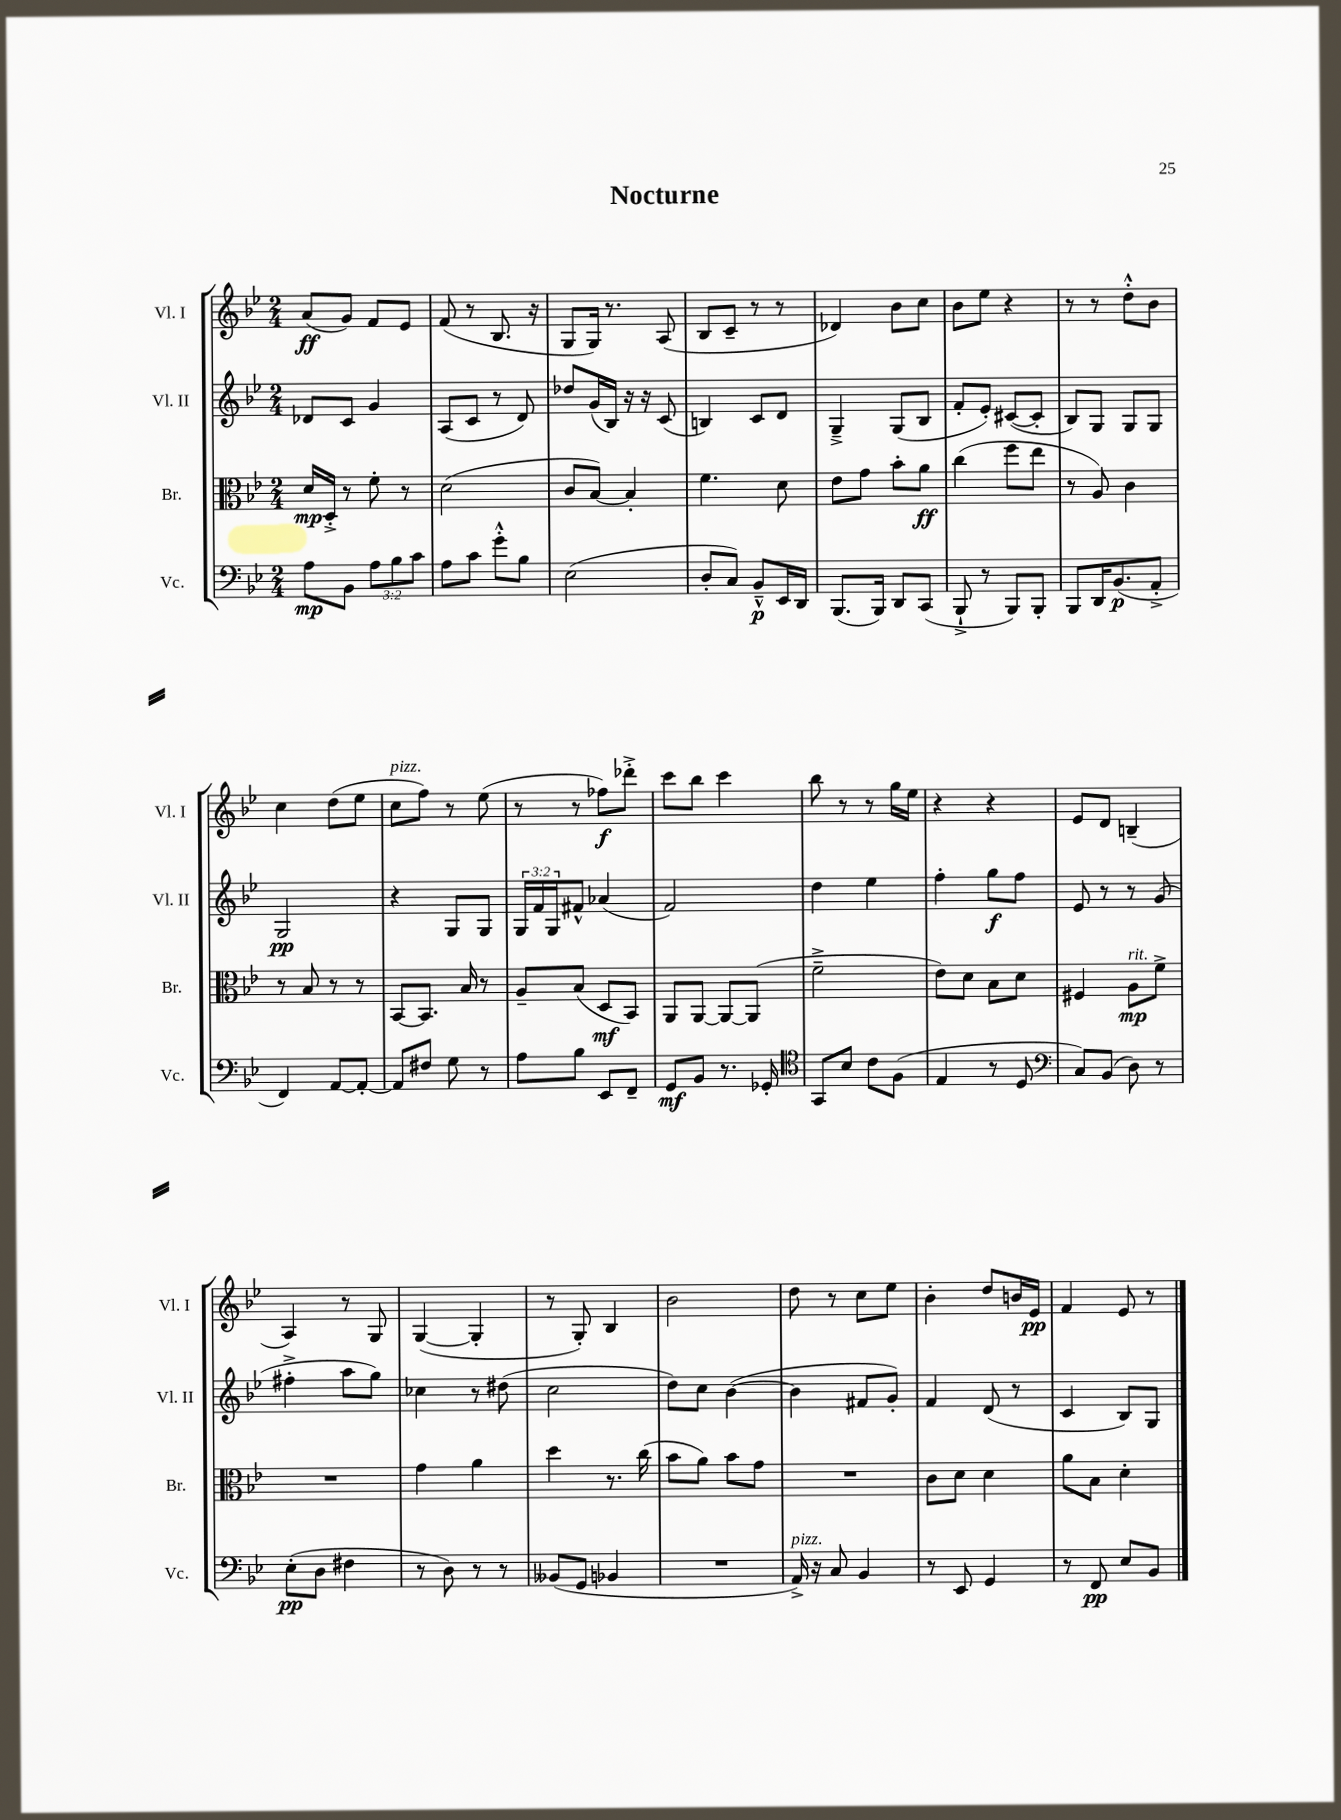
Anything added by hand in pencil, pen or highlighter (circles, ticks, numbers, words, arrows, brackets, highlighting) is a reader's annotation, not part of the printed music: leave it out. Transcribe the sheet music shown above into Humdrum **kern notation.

**kern	**kern	**kern	**kern
*staff4	*staff3	*staff2	*staff1
*clefF4	*clefC3	*clefG2	*clefG2
*k[b-e-]	*k[b-e-]	*k[b-e-]	*k[b-e-]
*M2/4	*M2/4	*M2/4	*M2/4
8A\L	16d/LL	8d-/L	(8a/L
.	16D'^/JJ	.	.
8BB-\J	8r	8c/J	8g/J)
12A\L	8f'\	4g/	8f/L
12B-\	.	.	.
.	8r	.	8e-/J
12c\J	.	.	.
=	=	=	=
8A\L	(2d\	(8A/L	(8f/
8c\J	.	8c/J	8r
8g'^^\L	.	8r	8.B-/
8B-\J	.	8d/)	.
.	.	.	16r
=	=	=	=
(2E-\	8c/L	8dd-/L	8G/L
.	[8B-/J)	(16g/L	16G/Jk)
.	.	16B-/JJ)	8.r
.	4B-'/]	16r	.
.	.	16r	.
.	.	(8c/	(8A/
=	=	=	=
8D'/L	4.f\	4B/)	8B-/L
8C/J)	.	.	8c~/J
8BB-~^^/L	.	8c/L	8r
16EE-/L	8d\	8d/J	8r
16DD/JJ	.	.	.
=	=	=	=
(8.BBB-/L	8e-\L	4G~^/	4d-/)
.	8g\J	.	.
16BBB-/Jk)	.	.	.
8DD/L	8b-'\L	(8G/L	8b-\L
(8CC/J	8a\J	8B-/J	8cc\J
=	=	=	=
8BBB-`^/	(4cc\	8f'/L	8b-\L
8r	.	8e-'/J)	8ee-\J
8BBB-/L)	8ff\L	([8c#/L	4r
8BBB-'/J	8ee-\J	8c#'/]J	.
=	=	=	=
8BBB-/L	8r	8B-/L)	8r
16DD/K	8A/)	8G/J	8r
(8.BB-/	.	.	.
.	4c\	8G/L	8dd'^^\L
8AA'^/J	.	8G/J	8b-\J
=	=	=	=
4FF/)	8r	2G/	4cc\
.	8B-/	.	.
[8AA/L	8r	.	(8dd\L
8AA'/_J	8r	.	8ee-\J
=	=	=	=
8AA/]L	[8BB-/L	4r	8cc\L
8F#/J	8.BB-/]J	.	8ff\J)
8G\	.	8G/L	8r
.	16B-/	.	.
8r	8r	8G/J	(8ee-\
=	=	=	=
8A\L	8A~/L	24G/LL	8r
.	.	24f/	.
.	.	24G/J	.
8B-\J	(8B-/J	8f#^^/J	8r
8EE-/L	8D/L	(4a-/	8ff-\L)
8FF~/J	8BB-/J)	.	8ddd-'^\J
=	=	=	=
8GG/L	8AA/L	2f/)	8ccc\L
8BB-/J	[8AA/J	.	8bb-\J
8.r	8AA/_L	.	4ccc\
.	(8AA/]J	.	.
16GG-'/	.	.	.
=	=	=	=
*clefC4	*	*	*
8GG/L	2f~^\	4dd\	8bb-\
8B-/J	.	.	8r
8c\L	.	4ee-\	8r
(8F\J	.	.	16gg\LL
.	.	.	16ee-\JJ
=	=	=	=
4E-/	8e-\L)	4ff'\	4r
.	8d\J	.	.
8r	8B-\L	8gg\L	4r
8D/	8d\J	8ff\J	.
=	=	=	=
*clefF4	*	*	*
8C/L)	4F#/	8e-/	8e-/L
(8BB-/J	.	8r	8d/J
8D\)	8A\L	8r	(4B~/
8r	8f^\J	(8g/	.
=	=	=	=
(8E-'\L	2r	4ff#'^\	4A/)
8D\J	.	.	.
4F#\	.	8aa\L	8r
.	.	8gg\J)	8G/
=	=	=	=
8r	4g\	4cc-\	([4G/
8D\)	.	.	.
8r	4a\	8r	4G'/]
8r	.	(8dd#\	.
=	=	=	=
(8BB--/L	4dd\	2cc\	8r
8GG/J	.	.	8G'/)
4BB-/	8.r	.	4B-/
.	(16cc\	.	.
=	=	=	=
2r	8b-\L	8dd\L)	2b-\
.	8a\J)	8cc\J	.
.	8b-\L	([4b-\	.
.	8g\J	.	.
=	=	=	=
16AA^/)	2r	4b-\]	8dd\
16r	.	.	.
8C/	.	.	8r
4BB-/	.	8f#/L	8cc\L
.	.	8g'/J)	8ee-\J
=	=	=	=
8r	8c\L	4f/	4b-'\
8EE-/	8d\J	.	.
4GG/	4d\	(8d/	8dd/L
.	.	8r	16b/L
.	.	.	16e-/JJ
=	=	=	=
8r	8a\L	4c/	4f/
8FF/	8B-\J	.	.
8E-/L	4d'\	8B-/L)	8e-/
8BB-/J	.	8G/J	8r
==	==	==	==
*-	*-	*-	*-
